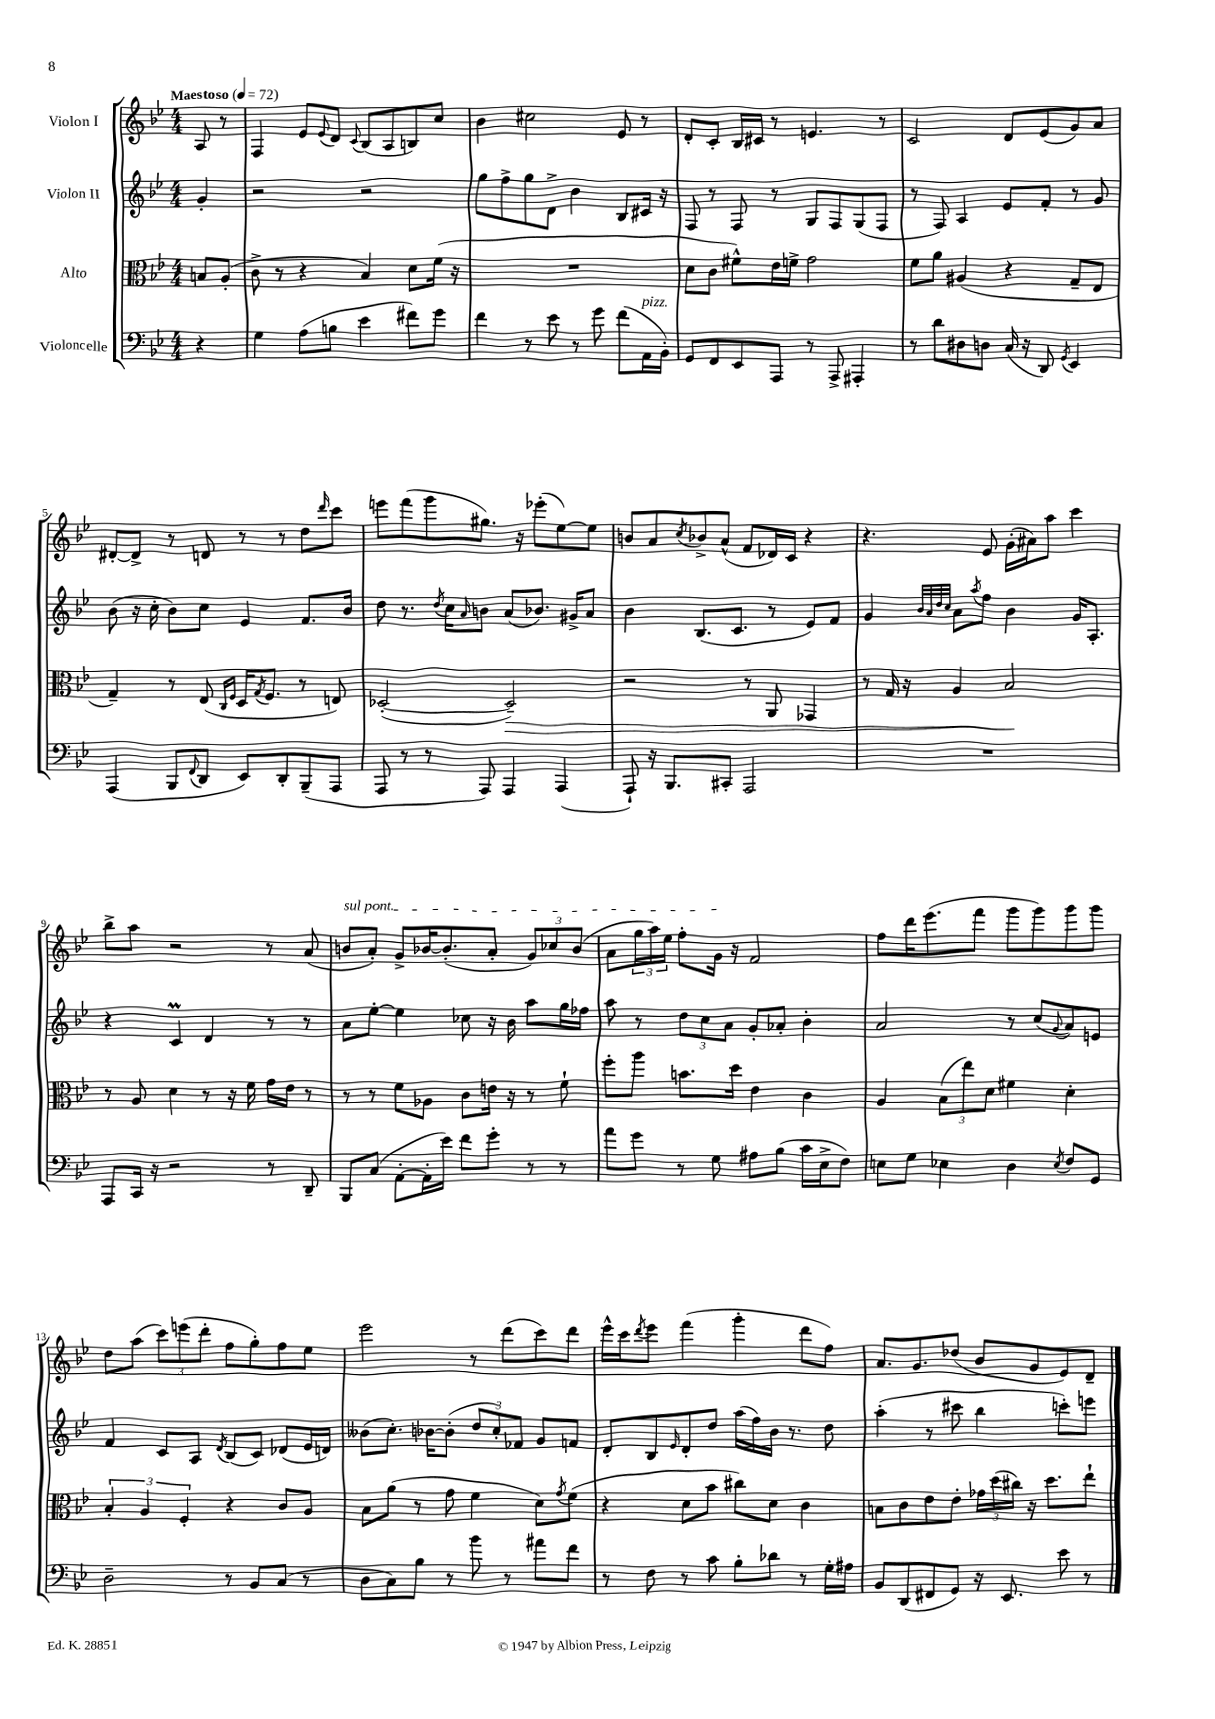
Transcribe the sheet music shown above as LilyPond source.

<<
\new StaffGroup <<
\new Staff = "s0" \with { instrumentName = "Violon I" } {
    \clef treble \key bes \major \numericTimeSignature \time 4/4 \partial 4 \tempo "Maestoso" 4 = 72
    a8 r8 |
    f4 ees'8 \appoggiatura { ees'8 } d'8 \appoggiatura { c'8 } bes8( a8 b8) c''8 |
    bes'4 cis''2 ees'8 r8 |
    d'8-. c'8-. bes16 cis'16 r8 e'4. r8 |
    c'2 d'8 ees'8( g'8) a'8 |
    dis'8~-. dis'8-> r8 d'8 r8 r8 d''8 \grace { d'''16 } c'''8 |
    e'''8 f'''8( g'''8 gis''8.) r16 ees'''8-.( ees''8~) ees''8 |
    b'8 a'8 \acciaccatura { c''8 } bes'8-> a'8-^( f'8 des'16) c'16 r4 |
    r4. ees'8 g'16-.( ais'16) a''8 c'''4 |
    bes''8-> a''8 r2 r8 a'8( |
    \once \override TextSpanner.bound-details.left.text = \markup { \italic "sul pont." } b'8\startTextSpan a'8-.) g'8-> bes'16~ bes'8.-.( a'8-. \tuplet 3/2 { g'8) ces''8 bes'8( } |
    a'8 \tuplet 3/2 { g''16 a''16) ees''16 } f''8-. g'16\stopTextSpan r16 f'2 |
    f''8 d'''16 ees'''8.( f'''8 g'''8 g'''8) g'''8 g'''8 |
    d''8 a''8( \tuplet 3/2 { c'''8) e'''8( d'''8-. } f''8 g''8-.) f''8 ees''8 |
    ees'''2 r8 d'''8( c'''8) d'''8 |
    ees'''16-^ c'''16 \acciaccatura { d'''8 } ees'''8 f'''4( g'''4-. d'''8 f''8) |
    a'8. g'8. des''8( bes'8 g'8 ees'8) d'8-- \bar "|." |
}
\new Staff = "s1" \with { instrumentName = "Violon II" } {
    \clef treble \key bes \major \numericTimeSignature \time 4/4 \partial 4
    g'4-. |
    r2 r2 |
    g''8 f''8-> g''8 d'8-> bes'4 bes8 cis'16 r16 |
    f8 r8 f8 r8 g8 f8 g8( f8 |
    r8 f8) a4 ees'8 f'8-. r8 g'8 |
    bes'8( r16 c''16-. bes'8) c''8 ees'4 f'8. bes'16 |
    d''8 r8. \acciaccatura { d''8 } c''16 \grace { a'16 } b'8 a'8( bes'8.) gis'16-> a'8 |
    bes'4 bes8.( c'8. r8 ees'8) f'8 |
    g'4 \grace { bes'32 a'32 d''32 c''32 } a'8 \acciaccatura { a''8 } f''8 bes'4 g'16 a8.-. |
    r4 c'4\prall d'4 r8 r8 |
    a'8 ees''8~-. ees''4 ces''8 r16 bes'16 a''8 g''16 fes''16 |
    a''8 r8 \tuplet 3/2 { d''8 c''8 a'8 } g'8-. aes'8-. bes'4-. |
    a'2 r8 c''8( \appoggiatura { g'8 } a'8) e'8 |
    f'4 c'8 a8 \acciaccatura { d'8 } bes8( c'8) des'8( ees'16 d'16) |
    beses'8( c''8.-.) bes'16~ bes'8-.( \tuplet 3/2 { d''8 c''8-.) fes'8 } g'8 f'8 |
    d'8-. bes8 \grace { ees'16 } d'8-. d''8 a''16( f''16) bes'16 r8. d''8 |
    a''4-.( r8 cis'''8 bes''4 c'''8-.) e'''8 \bar "|." |
}
\new Staff = "s2" \with { instrumentName = "Alto" } {
    \clef alto \key bes \major \numericTimeSignature \time 4/4 \partial 4
    b8 a8-.( |
    c'8-> r8 r4 bes4) d'8 f'16( r16 |
    R1 |
    d'8 c'8 fis'8-^) ees'16 f'16-> g'2 |
    f'8 a'8 ais4( r4 g8-- ees8 |
    g4--) r8 ees8( \grace { c16 f16 } d16 \acciaccatura { g8 } f8. r8 e8) |
    des2~-.( des2--\>) |
    r2 r8 a,8 ges,4 |
    r8 g16 r16 a4 bes2\! |
    r8 a8 d'4 r8 r16 f'16 g'16 ees'16 r8 |
    r8 r8 f'8 aes8 c'8 e'16 r16 r8 f'8-! |
    f''8-. a''8 b'8. d''16 ees'4 c'4 |
    a4 \tuplet 3/2 { bes8( ees''8) d'8 } fis'4 d'4-. |
    \tuplet 3/2 { bes4-. a4 f4-. } r4 c'8 a8 |
    bes8 a'8( r8 g'8 f'4 d'8) \acciaccatura { g'8 } f'8( |
    r4 d'8 bes'8 cis''8) d'8 c'4 |
    b8 c'8 ees'8 ees'8-. \tuplet 3/2 { ges'16 d''16( cis''16) } r16 d''8. ees''8-! \bar "|." |
}
\new Staff = "s3" \with { instrumentName = "Violoncelle" } {
    \clef bass \key bes \major \numericTimeSignature \time 4/4 \partial 4
    r4 |
    g4 a8( b8 ees'4 fis'8) g'8 |
    f'4 r8 ees'8 r8 g'8 f'8( a,16^\markup { \italic "pizz." } bes,16-.) |
    g,8 f,8 ees,8 a,,8 r8 a,,8-> ais,,4-. |
    r8 d'8 dis8 d8 c16( r16 d,8) \acciaccatura { g,8 } ees,4 |
    a,,4( bes,,8 \appoggiatura { f,8 } d,8 ees,8) d,8-. bes,,8--( a,,8 |
    a,,8 r8 r8 a,,8) a,,4 a,,4( |
    a,,8-!) r16 bes,,8. cis,8-. a,,2 |
    R1 |
    a,,8 c,16 r16 r2 r8 d,8-- |
    bes,,8 c8( a,8~-. a,16-. ees'16) f'8 g'8-. r8 r8 |
    a'8 g'8 r8 g8 ais8 bes8( c'16 ees16-> f8) |
    e8 g8 ees4 d4 \acciaccatura { ees8 } f8 g,8 |
    d2-- r8 bes,8 c8( r8 |
    d8 c8) bes8 r8 bes'8 r8 ais'8 f'8 |
    r8 f8 r8 c'8 bes8-. des'8 r8 g16-. ais16 |
    bes,8 d,8( fis,8 g,8) r16 ees,8. ees'8 r8 \bar "|." |
}
>>
>>
